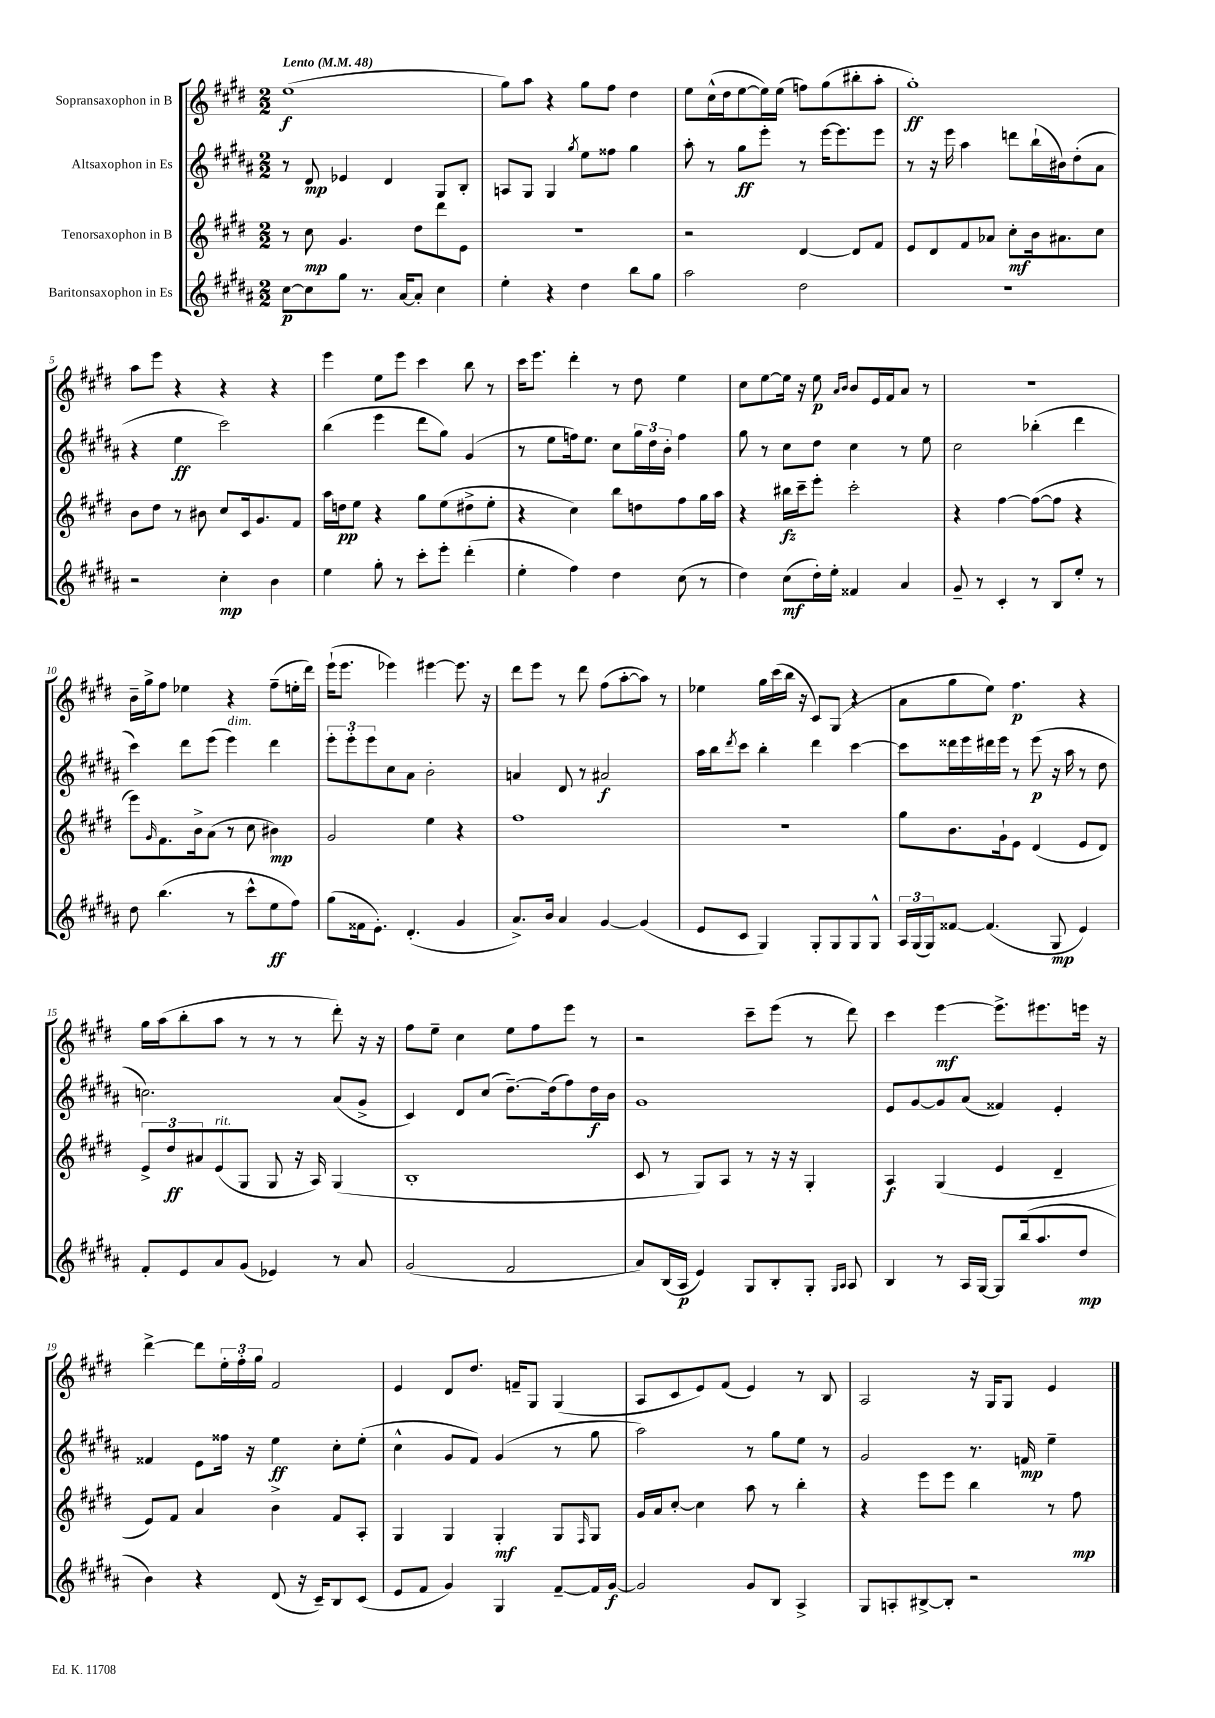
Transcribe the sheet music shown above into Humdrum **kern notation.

**kern	**kern	**kern	**kern
*staff4	*staff3	*staff2	*staff1
*clefG2	*clefG2	*clefG2	*clefG2
*k[f#c#g#d#a#]	*k[f#c#g#d#]	*k[f#c#g#d#a#]	*k[f#c#g#d#]
*M2/2	*M2/2	*M2/2	*M2/2
*MM48	*MM48	*MM48	*MM48
[8cc#	8r	8r	(1ee
8cc#]	8cc#	8d#	.
8gg#	4.g#	4e-	.
8.r	.	.	.
.	.	4d#	.
[16a#	.	.	.
8a#']	8dd#	.	.
4cc#	8ddd#	8G#	.
.	8e	8B'	.
=	=	=	=
4ee'	1r	8A	8gg#)
.	.	8G#	8aa
4r	.	4G#	4r
.	.	8qgg#	.
4dd#	.	8ee	8gg#
.	.	8ff##	8ff#
8bb	.	4gg#	4dd#
8gg#	.	.	.
=	=	=	=
2aa#	2r	8aa#'	8ee
.	.	8r	(16cc#^^
.	.	.	16dd#
.	.	8gg#	[8ee
.	.	8eee'	16ee])
.	.	.	(16ee
2dd#	[4d#	8r	8ff)
.	.	[16eee	(8gg#
.	.	8.eee]	.
.	8d#]	.	8bb#'
.	8f#	8eee	8aa'
=	=	=	=
1r	8e	8r	1gg#')
.	8d#	16r	.
.	.	16eee	.
.	8f#	4aa#	.
.	8a-	.	.
.	8cc#'	8ddd	.
.	16b	(16bb`	.
.	8.a#	16b#)	.
.	.	(8dd#'	.
.	8cc#	8a#	.
=	=	=	=
2r	8b	4r	8aa
.	8dd#	.	8eee
.	8r	4ee	4r
.	8b#	.	.
4cc#'	8cc#	2ccc#)	4r
.	16c#	.	.
.	8.g#	.	.
4b	.	.	4r
.	8f#	.	.
=	=	=	=
4ee	16aa	(4bb	4eee
.	16dd	.	.
.	8ee	.	.
8gg#'	4r	4eee	8ee
8r	.	.	8eee
8ccc#'	8gg#	8ddd#	4ccc#
8eee'	(8ee	8gg#)	.
(4ddd#'	8dd#^	(4g#	8bb
.	8ee'	.	8r
=	=	=	=
4ee'	4r	8r	16ccc#
.	.	.	8.eee
.	.	8ee	.
4ff#)	4cc#)	16ff)	4ddd#'
.	.	8.ee	.
4dd#	8bb	8cc#	8r
.	8dd	24gg#	8dd#
.	.	24dd#	.
.	.	24b'	.
(8cc#	8ff#	4ff	4ee
8r	16gg#	.	.
.	16aa	.	.
=	=	=	=
4dd#)	4r	8gg#	8cc#
.	.	8r	[8ee
(8cc#	16bb#	8cc#	16ee]
.	16ccc#~	.	16r
16dd#')	8eee'	8dd#	8ee
16ee'	.	.	.
.	.	.	16qqa
.	.	.	16qqb
4f##	2ccc#'	4cc#	8b
.	.	.	16e
.	.	.	16f#
4a#	.	8r	8a
.	.	8ee	8r
=	=	=	=
8g#~	4r	2cc#	1r
8r	.	.	.
4c#'	[4ff#	.	.
8r	(8ff#_	(4bb-'	.
8B	8ff#]	.	.
8ee'	4r	4ddd#	.
8r	.	.	.
=	=	=	=
8dd#	8eee)	4ccc#)	16b~
.	.	.	16gg#^
.	16qqg#	.	.
(4.bb	8.f#	.	8ff#
.	.	8ddd#	4ee-
.	16b^	.	.
.	(8a	(8eee	.
8r	8r	4eee)	4r
8ccc#^^	8cc#	.	.
8ee	4b#)	4ddd#	(8ff#~
8ff#)	.	.	16ee'
.	.	.	16ddd#)
=	=	=	=
(8gg#	2g#	12eee'	(16eee`
.	.	.	8.eee
.	.	12eee'	.
16f##	.	.	.
.	.	12eee	.
8.e')	.	.	.
.	.	8cc#	4eee-)
(4.d#'	.	8a#	.
.	4ee	2b'	[4eee#
4g#	4r	.	8.eee#]
.	.	.	16r
=	=	=	=
8.a#^)	1ff#	4a	8ddd#
.	.	.	8eee
16b	.	.	.
4a#	.	8d#	8r
.	.	8r	8ddd#
[4g#	.	2a#	(8ff#
.	.	.	[8aa'
(4g#]	.	.	8aa])
.	.	.	8r
=	=	=	=
8e	1r	16aa#	4ee-
.	.	16bb	.
.	.	8qddd#	.
8c#	.	8ccc#	.
4G#)	.	4bb'	16gg#
.	.	.	(16ccc#
.	.	.	16bb
.	.	.	16r
8G#'	.	4ddd#	8c#)
8G#	.	.	(8G#
8G#	.	[4ccc#	4r
8G#^^	.	.	.
=	=	=	=
24A#	8gg#	8ccc#]	8a
(24G#	.	.	.
24G#)	.	.	.
[8f##	8.b	16ddd##	8gg#
.	.	16eee	.
(4.f##]	.	16ddd#	8ee)
.	16g#`	16eee	.
.	8e	8r	4.ff#
.	(4d#	(8eee	.
8G#	.	16r	.
.	.	16aa#	.
4e)	8e	8r	4r
.	8d#)	8dd#	.
=	=	=	=
8f#'	12e^	2.cc)	16gg#
.	.	.	(16aa
.	12dd#	.	.
8e	.	.	8bb'
.	12a#	.	.
8a#	(8e	.	8aa
(8g#	8G#	.	8r
4e-)	8G#	.	8r
.	16r	.	8r
.	16A)	.	.
8r	(4G#	(8a#	8ddd#')
8a#	.	8g#^	16r
.	.	.	16r
=	=	=	=
(2g#	1B'	4c#)	8ff#
.	.	.	8ee~
.	.	8d#	4cc#
.	.	(8cc#	.
2f#	.	[8.dd#~)	8ee
.	.	.	8ff#
.	.	(16dd#]	.
.	.	8ff#)	8eee
.	.	16dd#	8r
.	.	16b	.
=	=	=	=
8a#)	8c#	1g#	2r
(16B	8r	.	.
16A#	.	.	.
4e)	8G#)	.	.
.	8A	.	.
8G#	8r	.	8ccc#~
8B'	16r	.	(8eee
.	16r	.	.
8G#'	4G#'	.	8r
16qqG#	.	.	.
16qqA#	.	.	.
8A#	.	.	8ddd#)
=	=	=	=
4B	4A	8e	4ccc#
.	.	[8g#	.
8r	(4G#	8g#]	[4eee
16A#	.	(8a#	.
[16G#	.	.	.
8G#]	4e	4f##)	8.eee^]
(16bb	.	.	.
8.aa#	.	.	8.eee#
.	4d#~	4e'	.
8dd#	.	.	16eee
.	.	.	16r
=	=	=	=
4b)	8e)	4f##	[4ddd#^
.	8f#	.	.
4r	4a	8e	8ddd#]
.	.	16ff##	24ee'
.	.	.	24ff#'
.	.	16r	.
.	.	.	24gg#
(8d#	4b^	4ee	2f#
16r	.	.	.
16c#~)	.	.	.
8B	8f#	8cc#'	.
(8c#	8A'	(8ee'	.
=	=	=	=
8e	4G#	4cc#^^	4e
8f#	.	.	.
4g#)	4G#	8g#	8d#
.	.	8f#)	8.dd#
4G#	4G#'	(4g#	.
.	.	.	16f~
.	.	.	8G#
[8f#~	8G#	8r	(4G#
.	16qqF#	.	.
16f#]	8G#	8gg#	.
[16g#	.	.	.
=	=	=	=
2g#]	16g#	2aa#)	8A
.	16a	.	.
.	[8cc#'	.	8c#
.	4cc#]	.	8e)
.	.	.	(8f#
8g#	8aa	8r	4e)
8B	8r	8gg#	.
4A#^	4bb'	8ee	8r
.	.	8r	8B
=	=	=	=
8G#	4r	2g#	2A
8A'	.	.	.
[8B#^	8eee	.	.
8B#']	8eee	.	.
2r	4bb	8.r	16r
.	.	.	16G#
.	.	.	8G#
.	.	16f	.
.	8r	4ee~	4e
.	8ff#	.	.
==	==	==	==
*-	*-	*-	*-
